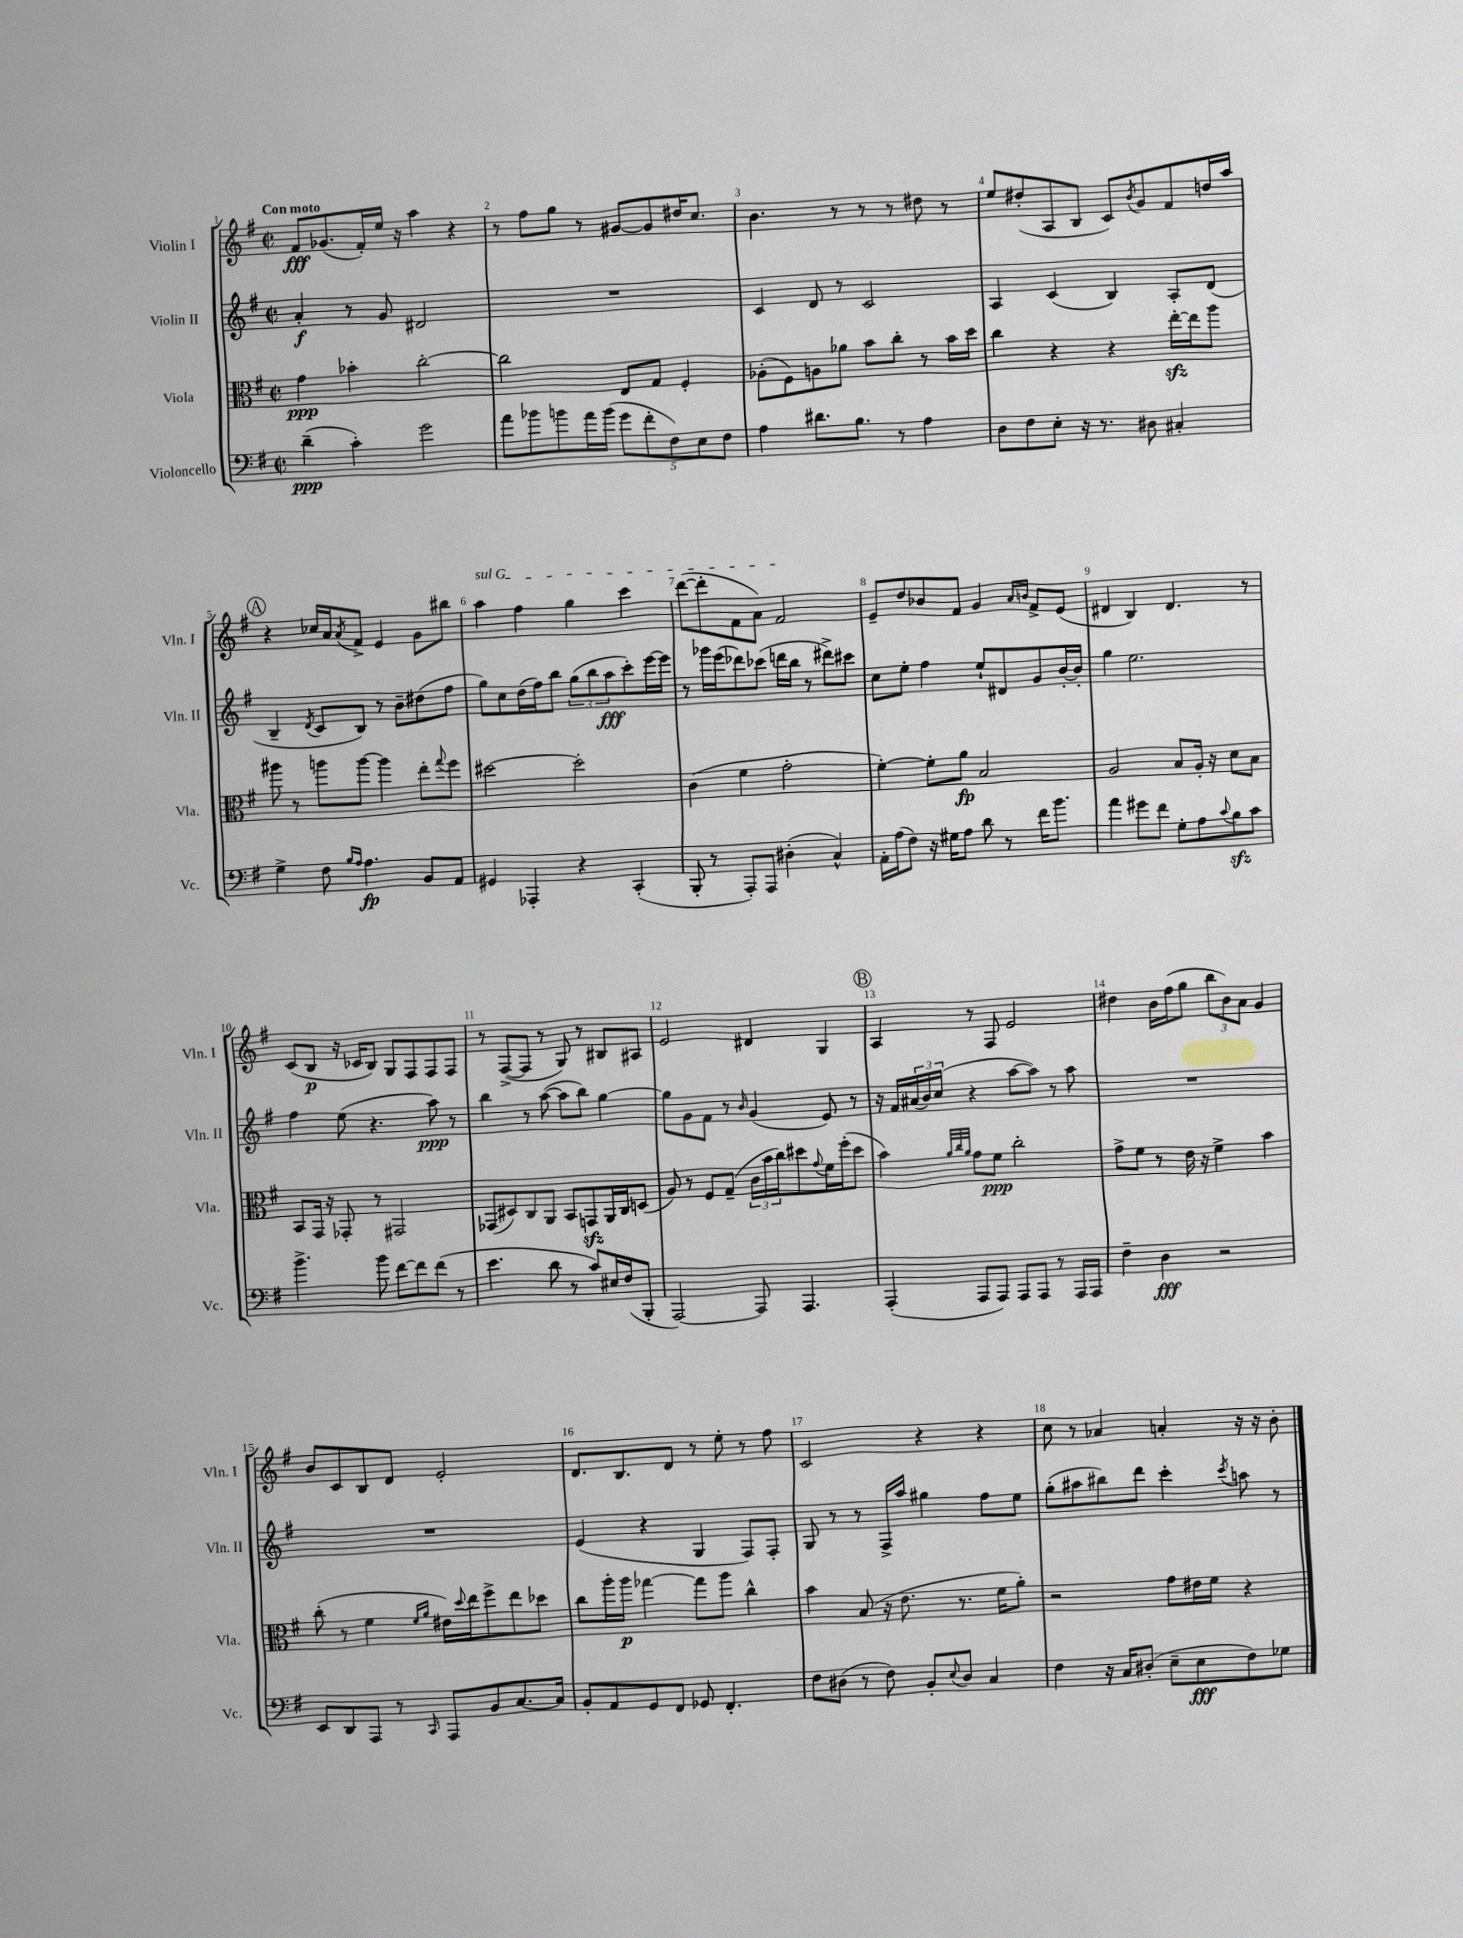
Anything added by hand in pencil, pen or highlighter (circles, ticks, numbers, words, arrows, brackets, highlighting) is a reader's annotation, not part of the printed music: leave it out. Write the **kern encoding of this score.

**kern	**dynam	**kern	**dynam	**kern	**dynam	**kern	**dynam
*part4	*part4	*part3	*part3	*part2	*part2	*part1	*part1
*staff4	*staff4	*staff3	*staff3	*staff2	*staff2	*staff1	*staff1
*I"Violoncello	*	*I"Viola	*	*I"Violin II	*	*I"Violin I	*
*I'Vc.	*	*I'Vla.	*	*I'Vln. II	*	*I'Vln. I	*
*clefF4	*	*clefC3	*	*clefG2	*	*clefG2	*
*k[f#]	*	*k[f#]	*	*k[f#]	*	*k[f#]	*
*M2/2	*	*M2/2	*	*M2/2	*	*M2/2	*
*met(c|)	*	*met(c|)	*	*met(c|)	*	*met(c|)	*
=1	=1	=1	=1	=1	=1	=1	=1
!	!	!	!	!	!	!LO:TX:a:B:t=Con moto	!
(4d~\	ppp	4g\	ppp	4a'/	f	8f#/L	fff
.	.	.	.	.	.	(8.g-X/	.
4c'\)	.	4b-X'\	.	8r	.	.	.
.	.	.	.	.	.	16f#'/L)	.
.	.	.	.	8g/	.	16ee/JJ	.
.	.	.	.	.	.	16r	.
2g\	.	[2cc'\	.	2d#X/	.	4aa\	.
.	.	.	.	.	.	4r	.
=2	=2	=2	=2	=2	=2	=2	=2
8a\L	.	2cc\]	.	1r	.	8r	.
8b-X\	.	.	.	.	.	8ff#\L	.
8bn\	.	.	.	.	.	8gg\J	.
16a\L	.	.	.	.	.	8r	.
(16b\JJ	.	.	.	.	.	.	.
10g\L	.	8E/L	.	.	.	[8g#X/L	.
10f#'\	.	.	.	.	.	.	.
.	.	8G/J	.	.	.	8g#/]	.
10F#\)	.	.	.	.	.	.	.
.	.	4F#'/	.	.	.	16dd#X/K	.
10E\	.	.	.	.	.	.	.
.	.	.	.	.	.	8.cc/J	.
10F#\J	.	.	.	.	.	.	.
=3	=3	=3	=3	=3	=3	=3	=3
4A\	.	(8A-X'\L	.	4c/	.	4.b\	.
.	.	8F#\)	.	.	.	.	.
8.d#X\L	.	8An\	.	8d/	.	.	.
.	.	8a-X\J	.	8r	.	8r	.
8.B\J	.	.	.	.	.	.	.
.	.	8b\L	.	2c/	.	8r	.
8r	.	8cc'\J	.	.	.	8r	.
4A\	.	8r	.	.	.	8dd#X\	.
.	.	16b\LL	.	.	.	8r	.
.	.	16dd\JJ	.	.	.	.	.
=4	=4	=4	=4	=4	=4	=4	=4
8D\L	.	4cc\	.	4A/	.	8ee/L	.
8F#\	.	.	.	.	.	(8dd#X'/	.
8E'\J	.	4r	.	(4c/	.	8A/	.
16r	.	.	.	.	.	8B/J	.
8.r	.	.	.	.	.	.	.
.	.	4r	.	4B/)	.	8c/L)	.
.	.	.	.	.	.	8qb/	.
8D#X\	.	.	.	.	.	8g/	.
4C#X'/	.	[16eezz'\LL	.	8A'/L	.	8f#/	.
.	.	16ee\J]	.	.	.	.	.
.	.	8aa\J	.	(8d/J	.	16ddn/L	.
.	.	.	.	.	.	16aa/JJ	.
!!LO:LB:g=z
!!LO:REH:place=s1:t=A
=5	=5	=5	=5	=5	=5	=5	=5
4G^\	.	8aa#X\	.	4B~/	.	4r	.
.	.	8r	.	.	.	.	.
.	.	.	.	8qd/	.	.	.
8F#\	.	8aan\L	.	8c/L	.	16cc-X/LL	.
.	.	.	.	.	.	16a/J	.
16qqB/LL	.	.	.	.	.	.	.
16qqA/JJ	.	.	.	.	.	8qa/	.
4.A\	fp	[8aa\J	.	8B/J)	.	8f#^/J	.
.	.	4aa\]	.	8r	.	4e/	.
.	.	.	.	8b~\L	.	.	.
8BB/L	.	8ee'\L	.	(8dd#X\	.	8g\L	.
.	.	8qqgg/	.	.	.	.	.
8AA/J	.	8ff#\J	.	8ff#\J	.	8bb#X\J	.
=6	=6	=6	=6	=6	=6	=6	=6
!	!	!	!	!	!	!LO:TX:a:i:t=sul G	!
4GG#X/	.	[2dd#X\	.	8gg\L)	.	4aa\	.
.	.	.	.	8cc\	.	.	.
4AAA-X'/	.	.	.	(16dd\L	.	4ff#\	.
.	.	.	.	16ff#\J)	.	.	.
.	.	.	.	8bb\J	.	.	.
4r	.	2dd#'\]	.	(12gg\L	.	4gg\	.
.	.	.	.	12bb\	.	.	.
.	.	.	.	12aa\	fff	.	.
(4CC'/	.	.	.	8ccc'\)	.	4ccc\	.
.	.	.	.	[16eee\L	.	.	.
.	.	.	.	16eee\JJ]	.	.	.
=7	=7	=7	=7	=7	=7	=7	=7
8BBB'/	.	(4c\	.	8r	.	([8ddd\L	.
8r	.	.	.	16ggg-X\LL	.	8ddd'\]	.
.	.	.	.	(16eee\J	.	.	.
8AAA'/L)	.	4f#\	.	8ddd-X\)	.	8f#\	.
8AAA/J	.	.	.	(8ccc-X\J	.	8a\J)	.
(4D#X'\	.	2g'\	.	16dddn\LL	.	2f#/	.
.	.	.	.	16bb\JJ	.	.	.
.	.	.	.	8r	.	.	.
4C^^/)	.	.	.	8ddd#X^\L)	.	.	.
.	.	.	.	8ccc#X\J	.	.	.
=8	=8	=8	=8	=8	=8	=8	=8
16AA'\LL	.	[4f#'\)	.	8cc\L	.	8e~/L	.
(16A\J	.	.	.	.	.	.	.
8F#\J)	.	.	.	8ee'\J	.	8dd/	.
16r	.	8f#'\L]	.	4ff#\	.	8b-X/	.
16G#X\KL	.	.	.	.	.	.	.
8A\J	.	8a\J	fp	.	.	8f#/J	.
8d\	.	2B/	.	8ee`/L	.	4g/	.
8r	.	.	.	8d#X/	.	.	.
.	.	.	.	.	.	16qqa/LL	.
.	.	.	.	.	.	16qqbn/JJ	.
16f#\KL	.	.	.	8g/	.	8f#^/L	.
8.b\J	.	.	.	.	.	.	.
.	.	.	.	[16b'/L	.	(8e/J	.
.	.	.	.	16b'/JJ]	.	.	.
=9	=9	=9	=9	=9	=9	=9	=9
4a\	.	2A/	.	4gg\	.	4d#X/	.
8g#X\L	.	.	.	2.ee\	.	4B/)	.
8f#\J	.	.	.	.	.	.	.
8G'\L	.	8B/L	.	.	.	4.d#/	.
8A\	.	16A'/Jk	.	.	.	.	.
.	.	16r	.	.	.	.	.
8qqc/	.	.	.	.	.	.	.
8Bzz\	.	8d\L	.	.	.	.	.
8c\J	.	8B\J	.	.	.	8r	.
!!LO:LB:g=z
=10	=10	=10	=10	=10	=10	=10	=10
4.b^\	.	8BB/L	.	4ff#\	.	(8c/L	.
.	.	16GG/Jk	.	.	.	8B/J	p
.	.	16r	.	.	.	.	.
.	.	8GG-X'/	.	(8ee\	.	16r	.
.	.	.	.	.	.	16c-X/KL	.
8b\	.	8r	.	4.r	.	8B/J)	.
[8f#\L	.	2GG#X/	.	.	.	8G/L	.
8f#\]	.	.	.	.	.	8F#/	.
(8f#\J	.	.	.	8aa\)	ppp	8F#/	.
8r	.	.	.	8r	.	8F#/J	.
=11	=11	=11	=11	=11	=11	=11	=11
4.e\	.	(8GG-X/L	.	4bb\	.	8r	.
.	.	8D#X/)	.	.	.	([8F#^/L	.
.	.	8C/	.	8r	.	8F#/J]	.
8d\	.	8AA/J	.	([8aa\	.	8r	.
8r	.	8BB/L	.	8aa\L]	.	8G/)	.
8c/L)	.	8GGnzz/	.	8bb\J)	.	8r	.
16E#X/L	.	16AA/L	.	[4gg\	.	8B#X/L	.
(16F#/J	.	16C/J	.	.	.	.	.
8BBB'/J	.	(8Dn/J	.	.	.	8A#X/J	.
=12	=12	=12	=12	=12	=12	=12	=12
[2AAA/)	.	8A/)	.	8gg\L]	.	2e/	.
.	.	8r	.	8g\	.	.	.
.	.	8F#/L	.	8f#\J	.	.	.
.	.	(8G~/J	.	8r	.	.	.
.	.	.	.	16qqb/	.	.	.
8AAA/]	.	24c\LL	.	(4g/	.	4d#X/	.
.	.	24b\	.	.	.	.	.
.	.	24cc\J)	.	.	.	.	.
4.AAA/	.	8dd#X\	.	.	.	.	.
.	.	8qqg/	.	.	.	.	.
.	.	16f#\L	.	8e/)	.	4G/	.
.	.	(16ff#'\J	.	.	.	.	.
.	.	8dd#\J	.	8r	.	.	.
!!LO:REH:place=s1:t=B
=13	=13	=13	=13	=13	=13	=13	=13
(4AAA'/	.	4b\)	.	16r	.	4A/	.
.	.	.	.	16f#/LL	.	.	.
.	.	.	.	(24a#X/	.	.	.
.	.	.	.	24b/)	.	.	.
.	.	.	.	(24cc/JJ	.	.	.
.	.	32qqa/LLL	.	.	.	.	.
.	.	32qqcc/	.	.	.	.	.
.	.	32qqa/JJJ	.	.	.	.	.
8AAA/L	.	8g\L	.	4r	.	8r	.
8AAA/J)	.	8f#\J	ppp	.	.	8F#/	.
8AAA/L	.	2cc'\	.	[8aa\L	.	2e/	.
8AAA/J	.	.	.	8aa\J])	.	.	.
8r	.	.	.	8r	.	.	.
16AAA/LL	.	.	.	8aa\	.	.	.
16AAA/JJ	.	.	.	.	.	.	.
=14	=14	=14	=14	=14	=14	=14	=14
4F#~\	.	8g^\L	.	1r	.	4dd#X\	.
.	.	8f#\J	.	.	.	.	.
4D\	fff	8r	.	.	.	16b\LL	.
.	.	.	.	.	.	(16ff#\J	.
.	.	16e\	.	.	.	8gg\J	.
.	.	16r	.	.	.	.	.
2r	.	4f#^\	.	.	.	12bb\L	.
.	.	.	.	.	.	12b\)	.
.	.	.	.	.	.	12a\J	.
.	.	4b\	.	.	.	4g/	.
!!LO:LB:g=z
=15	=15	=15	=15	=15	=15	=15	=15
8EE/L	.	(8cc'\	.	1r	.	8b/L	.
8DD/	.	8r	.	.	.	8c/	.
8AAA/J	.	4f#\	.	.	.	8B/	.
8r	.	.	.	.	.	8d/J	.
.	.	16qqf#/LL	.	.	.	.	.
16qqCC/	.	16qqa/JJ	.	.	.	.	.
8AAA/L	.	16e#X\LL)	.	.	.	2e'/	.
.	.	8qqdd/	.	.	.	.	.
.	.	16ee\J	.	.	.	.	.
8BB/	.	8ff#^\	.	.	.	.	.
[8.C/	.	8ee\	.	.	.	.	.
.	.	8dd-X\J	.	.	.	.	.
16C/Jk]	.	.	.	.	.	.	.
=16	=16	=16	=16	=16	=16	=16	=16
8BB'/L	.	8cc\L	.	(4e/	.	8.d/L	.
8AA/	.	16aa'\L	.	.	.	.	.
.	.	16aa\JJ	p	.	.	8.B/	.
8GG/	.	[4gg-X\	.	4r	.	.	.
8FF#/J	.	.	.	.	.	8d/J	.
8GG-X/	.	8gg-\L]	.	4G/	.	8r	.
4.FF#'/	.	8aa\J	.	.	.	8ee'\	.
.	.	4cc^^\	.	8F#/L)	.	8r	.
.	.	.	.	8F#'/J	.	8ff#\	.
=17	=17	=17	=17	=17	=17	=17	=17
8F#\L	.	4b\	.	8G/	.	2c/	.
(8D#X\J	.	.	.	8r	.	.	.
8r	.	(8B/	.	8r	.	.	.
8F#\)	.	16r	.	16F#^/LL	.	.	.
.	.	8.e\	.	16aa/JJ	.	.	.
8BB'/L	.	.	.	4gg#X\	.	4r	.
8qqE/	.	.	.	.	.	.	.
8D#/J	.	8.r	.	.	.	.	.
4C/	.	.	.	8ff#\L	.	4r	.
.	.	16f#\KL	.	.	.	.	.
.	.	8a'\J)	.	8ee\J	.	.	.
=18	=18	=18	=18	=18	=18	=18	=18
4F#\	.	2r	.	(8gg'\L	.	8cc\	.
.	.	.	.	8aa#X\	.	8r	.
16r	.	.	.	8bb#X\)	.	4a-X/	.
16C/KL	.	.	.	.	.	.	.
(8D#X'/J	.	.	.	8ddd\J	.	.	.
8E~\L	.	8g\L	.	4ccc'\	.	4an'/	.
8E\	fff	16e#X\L	.	.	.	.	.
.	.	16f#\JJ	.	.	.	.	.
.	.	.	.	8qccc/	.	.	.
8F#\)	.	4r	.	8aan\	.	16r	.
.	.	.	.	.	.	16r	.
8G-X\J	.	.	.	8r	.	8b'\	.
==	==	==	==	==	==	==	==
*-	*-	*-	*-	*-	*-	*-	*-
